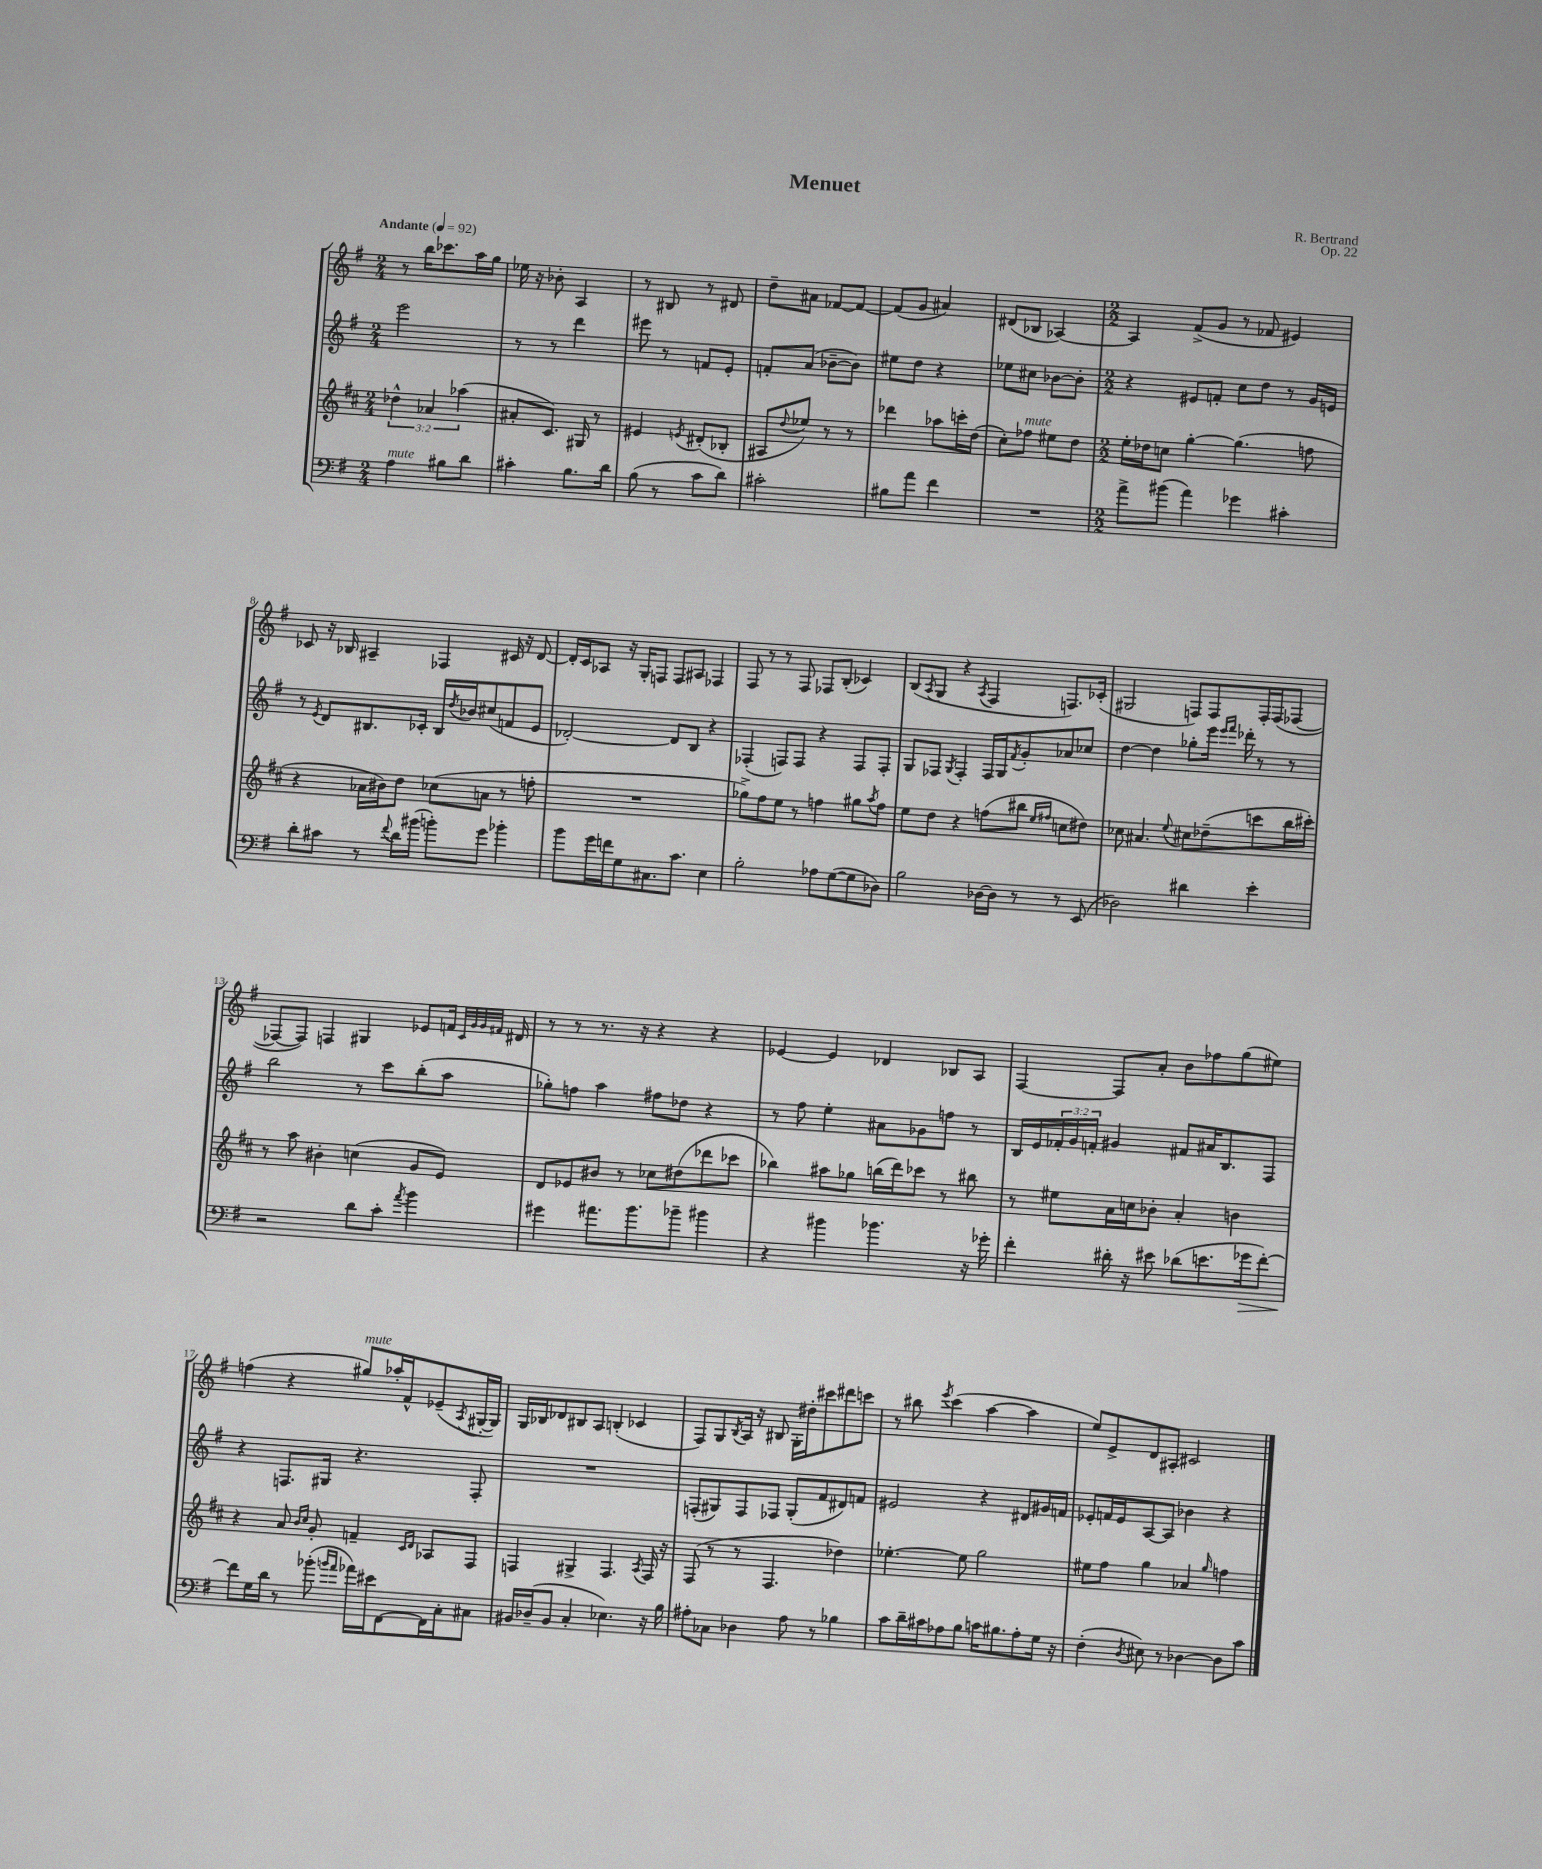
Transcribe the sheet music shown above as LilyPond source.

\header { title = "Menuet" composer = "R. Bertrand" opus = "Op. 22" }
<<
\new StaffGroup <<
\new Staff = "s0" {
    \clef treble \key g \major \numericTimeSignature \time 2/4 \tempo "Andante" 4 = 92
    r8 b''16 ces'''8. a''16 g''16 |
    ees''16 r16 bes'8-. a4 |
    r8 bis8 r8 dis'8 |
    d''8-- ais'8 fes'8~ fes'8~ |
    fes'8( g'8 ais'4) |
    dis'8( bes8 aes4~) |
    \numericTimeSignature \time 2/2 aes4 fis'8->( g'8 r8 fes'8 eis'4) |
    ces'8 r16 bes16 ais4-- fes4 cis'16 r16 d'8~ |
    d'16-. c'16 aes8 r16 g16-. f8 f8 ais8 fes4 |
    fis8 r8 r8 fis8 fes8 b8-.( ces'4) |
    b8( \acciaccatura { a8 } g8 r4 \acciaccatura { a8 } fis4 f8.) ces'16-.( |
    gis2 f8) f8 f16-. f16( fes8~ |
    fes8~ fes8) f4 gis4 ees'8 f'16 \grace { c'32 g'32 g'32 fis'32 } dis'16 |
    r8 r8 r8. r16 r4 r4 |
    ees'4~ ees'4 des'4 bes8 a8 |
    fis4~ fis8 a'8-. b'8 fes''8 g''8( eis''8) |
    f''4( r4 gis''8^\markup { \italic "mute" }) aes''16-. fis'16-^ ees'8--( \acciaccatura { a8 } gis16~-. gis16) |
    g16 bes16 des'8 bis8 a8 b4-.( ces'4 |
    fis8) g8 \acciaccatura { b8 } a16 r16 bis8 g16-. dis''16-. cis'''8 dis'''8 c'''8 |
    r8 bis''8 \acciaccatura { e'''8 } c'''4( a''4~ a''4 |
    e''8) e'8-> d'8 ais8-. cis'2 \bar "|." |
}
\new Staff = "s1" {
    \clef treble \key g \major \numericTimeSignature \time 2/4 \override Staff.TupletNumber.text = #tuplet-number::calc-fraction-text
    e'''2 |
    r8 r8 d'''4 |
    eis'''8 r8 f'8 e'8-. |
    f'8-. a'8( bes'8~-- bes'8) |
    eis''8 d''8 r4 |
    ees''8 cis''8 bes'8~ bes'8-. |
    \numericTimeSignature \time 2/2 r4 eis'8 f'8-. c''8 d''8 r8 g'16 e'16 |
    r8 \acciaccatura { e'8 } d'8 bis8. ces'16-. bis16 \acciaccatura { d''8 } bes'16 cis''8( f'8 e'8 |
    des'2~-.) des'8 b8 r4 |
    fes4-.( f8) f8 r4 f8 f8-. |
    g8 fes8 \acciaccatura { g8 } fes4-. fes16 g16 \acciaccatura { fis'8 } g'8-. aes'8 ces''8 |
    d''4~ d''4 ges''8-. e'''16 \grace { e'''16 fis'''16 } des'''16-. r8 r8 |
    b''2 r8 c'''8 b''8-.( a''8 |
    ges''8-.) f''8 a''4 fis''8 des''8 r4 |
    r8 fis''8 e''4-. ais'8 ges'8 f''8 r8 |
    b16 e'16 \tuplet 3/2 { fes'16-. g'16 f'16-. } gis'4 fis'8 ais'16 b8. fis8 |
    r4 f8. gis16 r4. f8-. |
    R1 |
    f8-.( gis8) f8 fes8 gis8-.( fis'8 dis'8) f'8 |
    eis'2 r4 dis'8 gis'16 f'16 |
    ees'8-. f'16 ees'16 a8~ a8 bes'4 r4 \bar "|." |
}
\new Staff = "s2" {
    \clef treble \key d \major \numericTimeSignature \time 2/4 \override Staff.TupletNumber.text = #tuplet-number::calc-fraction-text
    \tuplet 3/2 { des''4-^ aes'4 aes''4( } |
    ais'8-. cis'8.) gis16 r8 |
    eis'4 \acciaccatura { e'8 } dis'8-.( bes8-. |
    ais8 \appoggiatura { d''8 } ees''8) r8 r8 |
    des'''4 aes''8 c'''16-. d''16( |
    cis''8-.) fes''8^\markup { \italic "mute" } eis''8 d''8 |
    \numericTimeSignature \time 2/2 e''16-. des''16 c''8 g''4~-. g''4.( f''8 |
    r4 aes'16 bis'16) d''8 ces''8( a'8 r8 f''8-. |
    R1 |
    ges''8->) fis''8 e''8 r8 f''4 gis''8 \acciaccatura { a''8 } f''8 |
    e''8 d''8 r4 f''8( bis''8 \grace { e''16 fis''16 } c''8 dis''8) |
    ces''8 ais'4. \appoggiatura { e''8 } cis''8 des''8--( c'''8 b''16 cis'''16-.) |
    r8 a''8 bis'4-. c''4( g'8 e'8) |
    d'8 ees'8 bis'8 r8 ces''8 dis''8( des'''8 ces'''8 |
    bes''4) ais''8 ges''8 b''16( d'''16) ces'''8 r8 bis''8 |
    r8 eis''8 a'16 c''16 bes'8-. a'4-. b'4 |
    r4 a'8 \grace { b'16 cis''16 } g'8-. f'4-- \grace { cis'16 d'16 } aes8 fis8 |
    f4 gis4-> f4. \acciaccatura { a8 } f16 r16 |
    fis8( r8 r8 fis4. des''4) |
    ees''4.~-. ees''8 g''2 |
    eis''8 fis''8 g''4 aes'4 \grace { g''16 } f''4 \bar "|." |
}
\new Staff = "s3" {
    \clef bass \key g \major \numericTimeSignature \time 2/4
    a4^\markup { \italic "mute" } bis8 d'8 |
    cis'4-. b8. d'16 |
    b8( r8 c'8 d'8) |
    cis'2-. |
    bis8 a'8 fis'4 |
    R2 |
    \numericTimeSignature \time 2/2 a'8-> bis'8( a'4) ges'4 cis'4-. |
    d'8-. cis'8 r8 \appoggiatura { fis'8 } d'16 bis'16( b'8-.) g'8 bes'4-. |
    b'8 g'16 f'16 g8 cis8. c'8. e4 |
    b2-. aes8 g8~( g8 des8) |
    b2 des16~ des16 r8 r8 e,8( |
    des2) dis'4 e'4-. |
    r2 d'8 c'8-. \acciaccatura { a'8 } b'4 |
    gis'4 ais'8. b'8. bes'8-- bis'4 |
    r4 bis'4 bes'4. r16 ges'16-. |
    fis'4-. dis'16-. r16 eis'8 des'8( e'8. ges'16\> fis'8~-.) |
    fis'8\! g16 d'16 r8 bes'8-.( \grace { b'16 a'16 } aes'16) eis'16 fis,8~ fis,16 c16-. cis8 |
    bis,16 des16--( bis,8 c4-. ees4.) r16 b16 |
    ais8-. ces8 des4 ais8 r8 bes4 |
    c'8 d'16-- cis'16 aes8 b8 c'16 bis8. aes8-. g16 r16 |
    fis4-.( \acciaccatura { d8 } eis8) r8 des4~ des8 c'8 \bar "|." |
}
>>
>>
